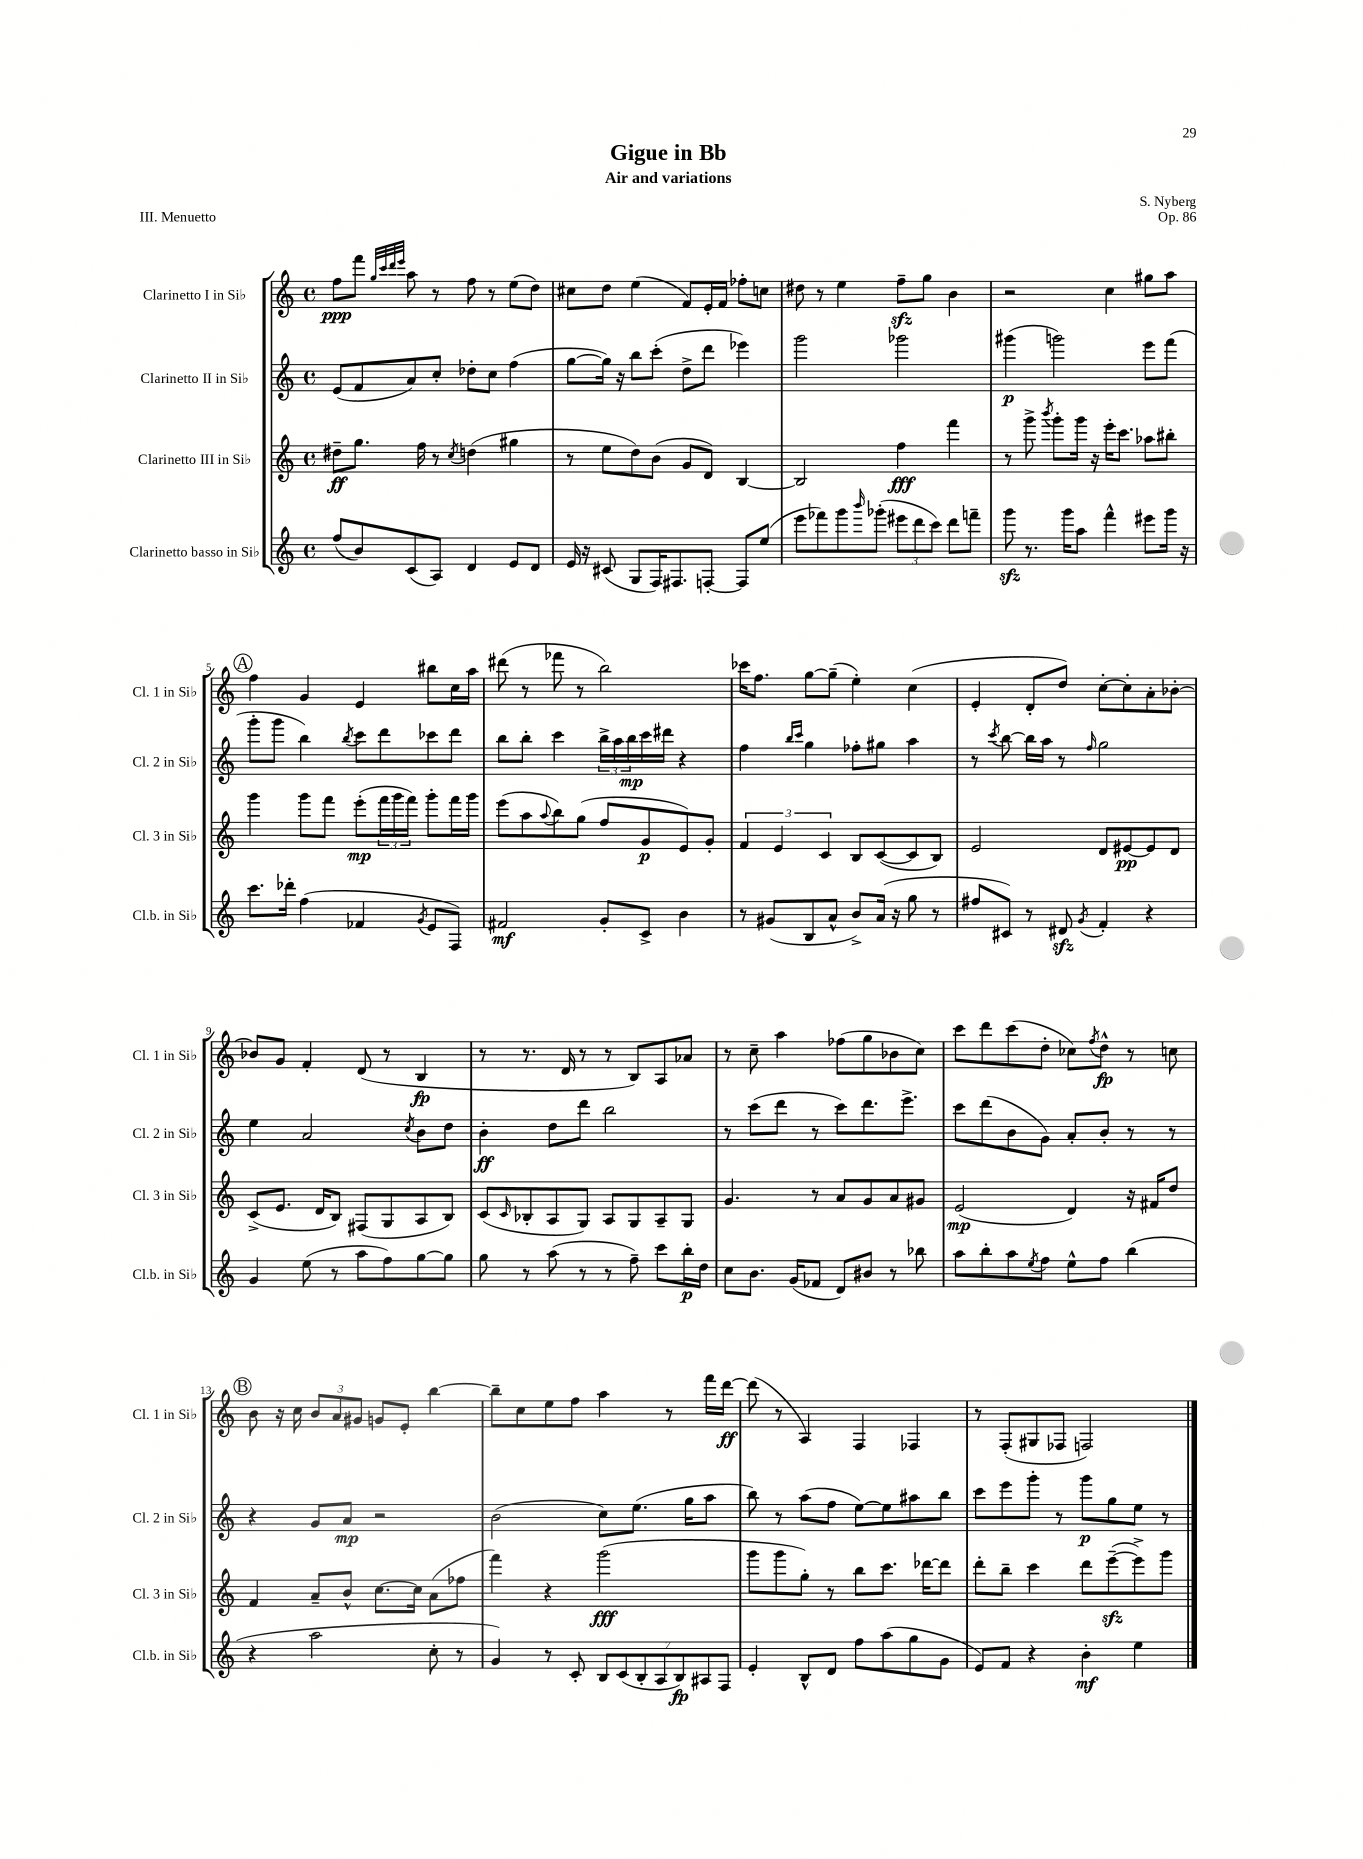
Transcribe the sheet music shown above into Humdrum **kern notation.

**kern	**dynam	**kern	**dynam	**kern	**dynam	**kern	**dynam
*part4	*part4	*part3	*part3	*part2	*part2	*part1	*part1
*staff4	*staff4	*staff3	*staff3	*staff2	*staff2	*staff1	*staff1
*I"Clarinetto basso in Si♭	*	*I"Clarinetto III in Si♭	*	*I"Clarinetto II in Si♭	*	*I"Clarinetto I in Si♭	*
*I'Cl.b. in Si♭	*	*I'Cl. 3 in Si♭	*	*I'Cl. 2 in Si♭	*	*I'Cl. 1 in Si♭	*
*clefG2	*	*clefG2	*	*clefG2	*	*clefG2	*
*k[]	*	*k[]	*	*k[]	*	*k[]	*
*M4/4	*	*M4/4	*	*M4/4	*	*M4/4	*
*met(c)	*	*met(c)	*	*met(c)	*	*met(c)	*
=1	=1	=1	=1	=1	=1	=1	=1
(8ff/L	.	8dd#X~\L	ff	(8e/L	.	8ff\L	ppp
8b/)	.	8.gg\J	.	8f/	.	8fff\J	.
.	.	.	.	.	.	32qqgg/LLL	.
.	.	.	.	.	.	32qqccc/	.
.	.	.	.	.	.	32qqddd/	.
.	.	.	.	.	.	32qqeee/JJJ	.
(8c/	.	.	.	8a/)	.	8aa\	.
.	.	16ff\	.	.	.	.	.
8A/J)	.	8r	.	8cc'/J	.	8r	.
.	.	8qcc/	.	.	.	.	.
4d/	.	(4ddn\	.	8dd-X'\L	.	8ff\	.
.	.	.	.	8cc\J	.	8r	.
8e/L	.	4gg#X\	.	(4ff\	.	(8ee\L	.
8d/J	.	.	.	.	.	8dd\J)	.
=2	=2	=2	=2	=2	=2	=2	=2
16e/	.	8r	.	[8gg\L	.	8cc#X\L	.
16r	.	.	.	.	.	.	.
(8c#X/	.	8ee\L	.	16gg\Jk])	.	8dd\J	.
.	.	.	.	16r	.	.	.
8G/L	.	8dd\)	.	8bb\L	.	(4ee\	.
16F/K)	.	(8b\J	.	(8ccc'\J	.	.	.
8.F#X/	.	.	.	.	.	.	.
.	.	8g/L	.	8dd^\L	.	8f/L)	.
[8Fn'/J	.	8d/J)	.	8ddd\J	.	16e'/L	.
.	.	.	.	.	.	16f/JJ	.
8F/L]	.	[4B/	.	4eee-X\)	.	8ff-X'\L	.
(8ee/J	.	.	.	.	.	8ccn\J	.
=3	=3	=3	=3	=3	=3	=3	=3
8eee\L	.	2B/]	.	2ggg\	.	8dd#X\	.
8fff-X\)	.	.	.	.	.	8r	.
8ggg\	.	.	.	.	.	4ee\	.
16qqbbb/	.	.	.	.	.	.	.
(8ggg-X'\J	.	.	.	.	.	.	.
12eee#X\L	.	4ff\	fff	2ggg-X\	.	8ffzz~\L	.
12ddd\	.	.	.	.	.	.	.
.	.	.	.	.	.	8gg\J	.
12ccc\J)	.	.	.	.	.	.	.
8ddd\L	.	4fff\	.	.	.	4b\	.
8fffn~\J	.	.	.	.	.	.	.
=4	=4	=4	=4	=4	=4	=4	=4
8gggzz\	.	8r	.	(4ggg#X\	p	2r	.
8.r	.	8ggg^\	.	.	.	.	.
.	.	8qbbb/	.	.	.	.	.
.	.	8ggg'\L	.	2gggn\)	.	.	.
16ggg\KL	.	.	.	.	.	.	.
8aa\J	.	16ggg\Jk	.	.	.	.	.
.	.	16r	.	.	.	.	.
4fff^^\	.	16eee'\KL	.	.	.	4cc\	.
.	.	8.ccc\J	.	.	.	.	.
8eee#X\L	.	8aa-X\L	.	8eee\L	.	8gg#X\L	.
16ggg\Jk	.	8bb#X'\J	.	(8fff\J	.	8aa\J	.
16r	.	.	.	.	.	.	.
!!LO:LB:g=z
!!LO:REH:place=s1:t=A
=5	=5	=5	=5	=5	=5	=5	=5
8.ccc\L	.	4ggg\	.	8ggg'\L	.	4ff\	.
.	.	.	.	8ggg\J	.	.	.
16ddd-X'\Jk	.	.	.	.	.	.	.
(4ff\	.	8ggg\L	.	4bb\)	.	4g/	.
.	.	8fff\J	.	.	.	.	.
.	.	.	.	8qbb/	.	.	.
4f-X/	.	(8eee'\L	mp	8ccc\L	.	4e/	.
.	.	24fff\L	.	8ddd\	.	.	.
.	.	24ggg\	.	.	.	.	.
.	.	24fff\JJ)	.	.	.	.	.
8qg/	.	.	.	.	.	.	.
8e/L	.	8ggg'\L	.	8ccc-X\	.	8bb#X\L	.
8F/J)	.	16fff\L	.	8ddd\J	.	16cc\L	.
.	.	16ggg\JJ	.	.	.	16aa\JJ	.
=6	=6	=6	=6	=6	=6	=6	=6
2f#X/	mf	(8eee\L	.	8bb\L	.	(8ddd#X\	.
.	.	8aa\	.	8bb'\J	.	8r	.
.	.	8qqaa/	.	.	.	.	.
.	.	8bb\)	.	4ccc\	.	8fff-X\	.
.	.	(8gg\J	.	.	.	8r	.
8g'/L	.	8ff/L	.	24bb^\LL	.	2bb\)	.
.	.	.	.	24aa\	.	.	.
.	.	.	.	24bb\	mp	.	.
8c^/J	.	8g/	p	16ccc\	.	.	.
.	.	.	.	16ddd#X\JJ	.	.	.
4b\	.	8e/)	.	4r	.	.	.
.	.	8g'/J	.	.	.	.	.
=7	=7	=7	=7	=7	=7	=7	=7
8r	.	6f/	.	4ff\	.	16ccc-X\KL	.
.	.	.	.	.	.	8.ff\J	.
(8g#X/L	.	.	.	.	.	.	.
.	.	6e/	.	.	.	.	.
.	.	.	.	16qqbb/LL	.	.	.
.	.	.	.	16qqccc/JJ	.	.	.
8B/	.	.	.	4gg\	.	[8gg\L	.
.	.	6c/	.	.	.	.	.
8a^^/J	.	.	.	.	.	(8gg~\J]	.
8b^/L)	.	8B/L	.	8ff-X'\L	.	4ee'\)	.
(16a/Jk	.	([8c/	.	8gg#X\J	.	.	.
16r	.	.	.	.	.	.	.
8gg\	.	8c/]	.	4aa\	.	(4cc\	.
8r	.	8B/J)	.	.	.	.	.
=8	=8	=8	=8	=8	=8	=8	=8
8ff#X/L	.	2e/	.	8r	.	4e'/	.
.	.	.	.	8qccc/	.	.	.
8c#X/J)	.	.	.	[8bb\	.	.	.
8r	.	.	.	16bb\LL]	.	8d'/L	.
.	.	.	.	16aa\JJ	.	.	.
8d#Xzz/	.	.	.	8r	.	8dd/J)	.
8qg/	.	.	.	16qqff/	.	.	.
4f'/	.	8d/L	.	2gg\	.	[8cc'\L	.
.	.	[8e#X/	pp	.	.	8cc'\]	.
4r	.	8e#/]	.	.	.	8a'\	.
.	.	8d/J	.	.	.	[8b-X'\J	.
!!LO:LB:g=z
=9	=9	=9	=9	=9	=9	=9	=9
4g/	.	(8c^/L	.	4ee\	.	8b-X/L]	.
.	.	8.e/J	.	.	.	8g/J	.
(8ee\	.	.	.	2a/	.	4f'/	.
.	.	16d/KL	.	.	.	.	.
8r	.	8B/J)	.	.	.	.	.
8aa\L	.	(8F#X/L	.	.	.	(8d/	.
8ff\)	.	8G/	.	.	.	8r	.
.	.	.	.	8qcc/	.	.	.
[8gg\	.	8A/	.	8b\L	.	4B/	fp
8gg\J]	.	8B/J)	.	8dd\J	.	.	.
=10	=10	=10	=10	=10	=10	=10	=10
8gg\	.	(8c/L	.	4b'\	ff	8r	.
.	.	16qqc/	.	.	.	.	.
8r	.	8B-X'/	.	.	.	8.r	.
(8aa\	.	8A/	.	8dd\L	.	.	.
.	.	.	.	.	.	16d/	.
8r	.	8G/J)	.	8ddd\J	.	8r	.
8r	.	8A/L	.	2bb\	.	8r	.
8ff~\)	.	8G/	.	.	.	8B/L)	.
8ccc\L	.	8A~/	.	.	.	8A/	.
16bb'\L	p	8G/J	.	.	.	8a-X/J	.
16dd\JJ	.	.	.	.	.	.	.
=11	=11	=11	=11	=11	=11	=11	=11
8cc\L	.	4.g/	.	8r	.	8r	.
8.b\J	.	.	.	(8ccc\L	.	8cc~\	.
.	.	.	.	8ddd\J	.	4aa\	.
(16g/KL	.	.	.	.	.	.	.
8f-X/J	.	8r	.	8r	.	.	.
8d/L)	.	8a/L	.	8ccc\L)	.	(8ff-X\L	.
8b#X/J	.	8g/	.	8.ddd\	.	8gg\	.
8r	.	8a/	.	.	.	8b-X\	.
.	.	.	.	8.eee^\J	.	.	.
8bb-X\	.	8g#X/J	.	.	.	8cc\J)	.
=12	=12	=12	=12	=12	=12	=12	=12
8aa\L	.	(2e/	mp	8ccc\L	.	8ccc\L	.
8bb'\	.	.	.	(8ddd\	.	8ddd\	.
8aa\	.	.	.	8b\	.	(8ccc\	.
8qee/	.	.	.	.	.	.	.
8ff\J	.	.	.	8g\J)	.	8dd'\J	.
8ee^^\L	.	4d/)	.	8a'/L	.	8cc-X\L)	.
.	.	.	.	.	.	8qff/	.
8ff\J	.	.	.	8b'/J	.	8dd^^\J	fp
(4bb\	.	16r	.	8r	.	8r	.
.	.	16f#X/KL	.	.	.	.	.
.	.	8dd/J	.	8r	.	8ccn\	.
!!LO:LB:g=z
!!LO:REH:place=s1:t=B
=13	=13	=13	=13	=13	=13	=13	=13
4r	.	4f/	.	4r	.	8b\	.
.	.	.	.	.	.	16r	.
.	.	.	.	.	.	16cc\	.
2aa\	.	8a~/L	.	8g/L	.	12b/L	.
.	.	.	.	.	.	12a/	.
.	.	8b^^/J	.	8a/J	mp	.	.
.	.	.	.	.	.	12g#X/J	.
.	.	[8.cc\L	.	2r	.	8gn/L	.
.	.	.	.	.	.	8e'/J	.
.	.	16cc\Jk]	.	.	.	.	.
8cc'\	.	(8a\L	.	.	.	[4bb\	.
8r	.	8ff-X\J	.	.	.	.	.
=14	=14	=14	=14	=14	=14	=14	=14
4g/)	.	4fff\)	.	(2b\	.	8bb~\L]	.
.	.	.	.	.	.	8cc\	.
8r	.	4r	.	.	.	8ee\	.
8c'/	.	.	.	.	.	8ff\J	.
14B/L	.	(2ggg\	fff	8cc\L)	.	4aa\	.
(14c/	.	.	.	.	.	.	.
.	.	.	.	(8.ee\J	.	.	.
14B'/	.	.	.	.	.	.	.
14A/	.	.	.	.	.	.	.
.	.	.	.	.	.	8r	.
14B/)	fp	.	.	.	.	.	.
.	.	.	.	16gg\KL	.	.	.
14A#X/	.	.	.	.	.	.	.
.	.	.	.	8aa\J	.	16fff\LL	.
14F/J	.	.	.	.	.	.	.
.	.	.	.	.	.	[16ddd\JJ	ff
=15	=15	=15	=15	=15	=15	=15	=15
4e'/	.	8ggg\L	.	8bb\)	.	(8ddd\]	.
.	.	8ggg\	.	8r	.	8r	.
8B^^/L	.	8gg'\J)	.	(8aa\L	.	4A/)	.
8d/J	.	8r	.	8ff\J	.	.	.
8ff\L	.	8bb\L	.	[8ee\L)	.	4F/	.
(8aa\	.	8.ccc\J	.	8ee\]	.	.	.
8gg\	.	.	.	8aa#X\	.	4F-X/	.
.	.	[16ddd-X\KL	.	.	.	.	.
8g\J	.	8ddd-\J]	.	8bb\J	.	.	.
=16	=16	=16	=16	=16	=16	=16	=16
8e/L)	.	8ddd'\L	.	8ccc\L	.	8r	.
8f/J	.	8bb~\J	.	8eee\	.	(8F'/L	.
4r	.	4ccc\	.	8ggg'\J	.	8G#X/	.
.	.	.	.	8r	.	8F-X/J	.
4b'\	mf	8ddd\L	.	8ggg\L	p	2Fn/)	.
.	.	([8eeezz~\	.	8gg\	.	.	.
4ee\	.	8eee^\])	.	8ee\J	.	.	.
.	.	8ggg\J	.	8r	.	.	.
==	==	==	==	==	==	==	==
*-	*-	*-	*-	*-	*-	*-	*-
